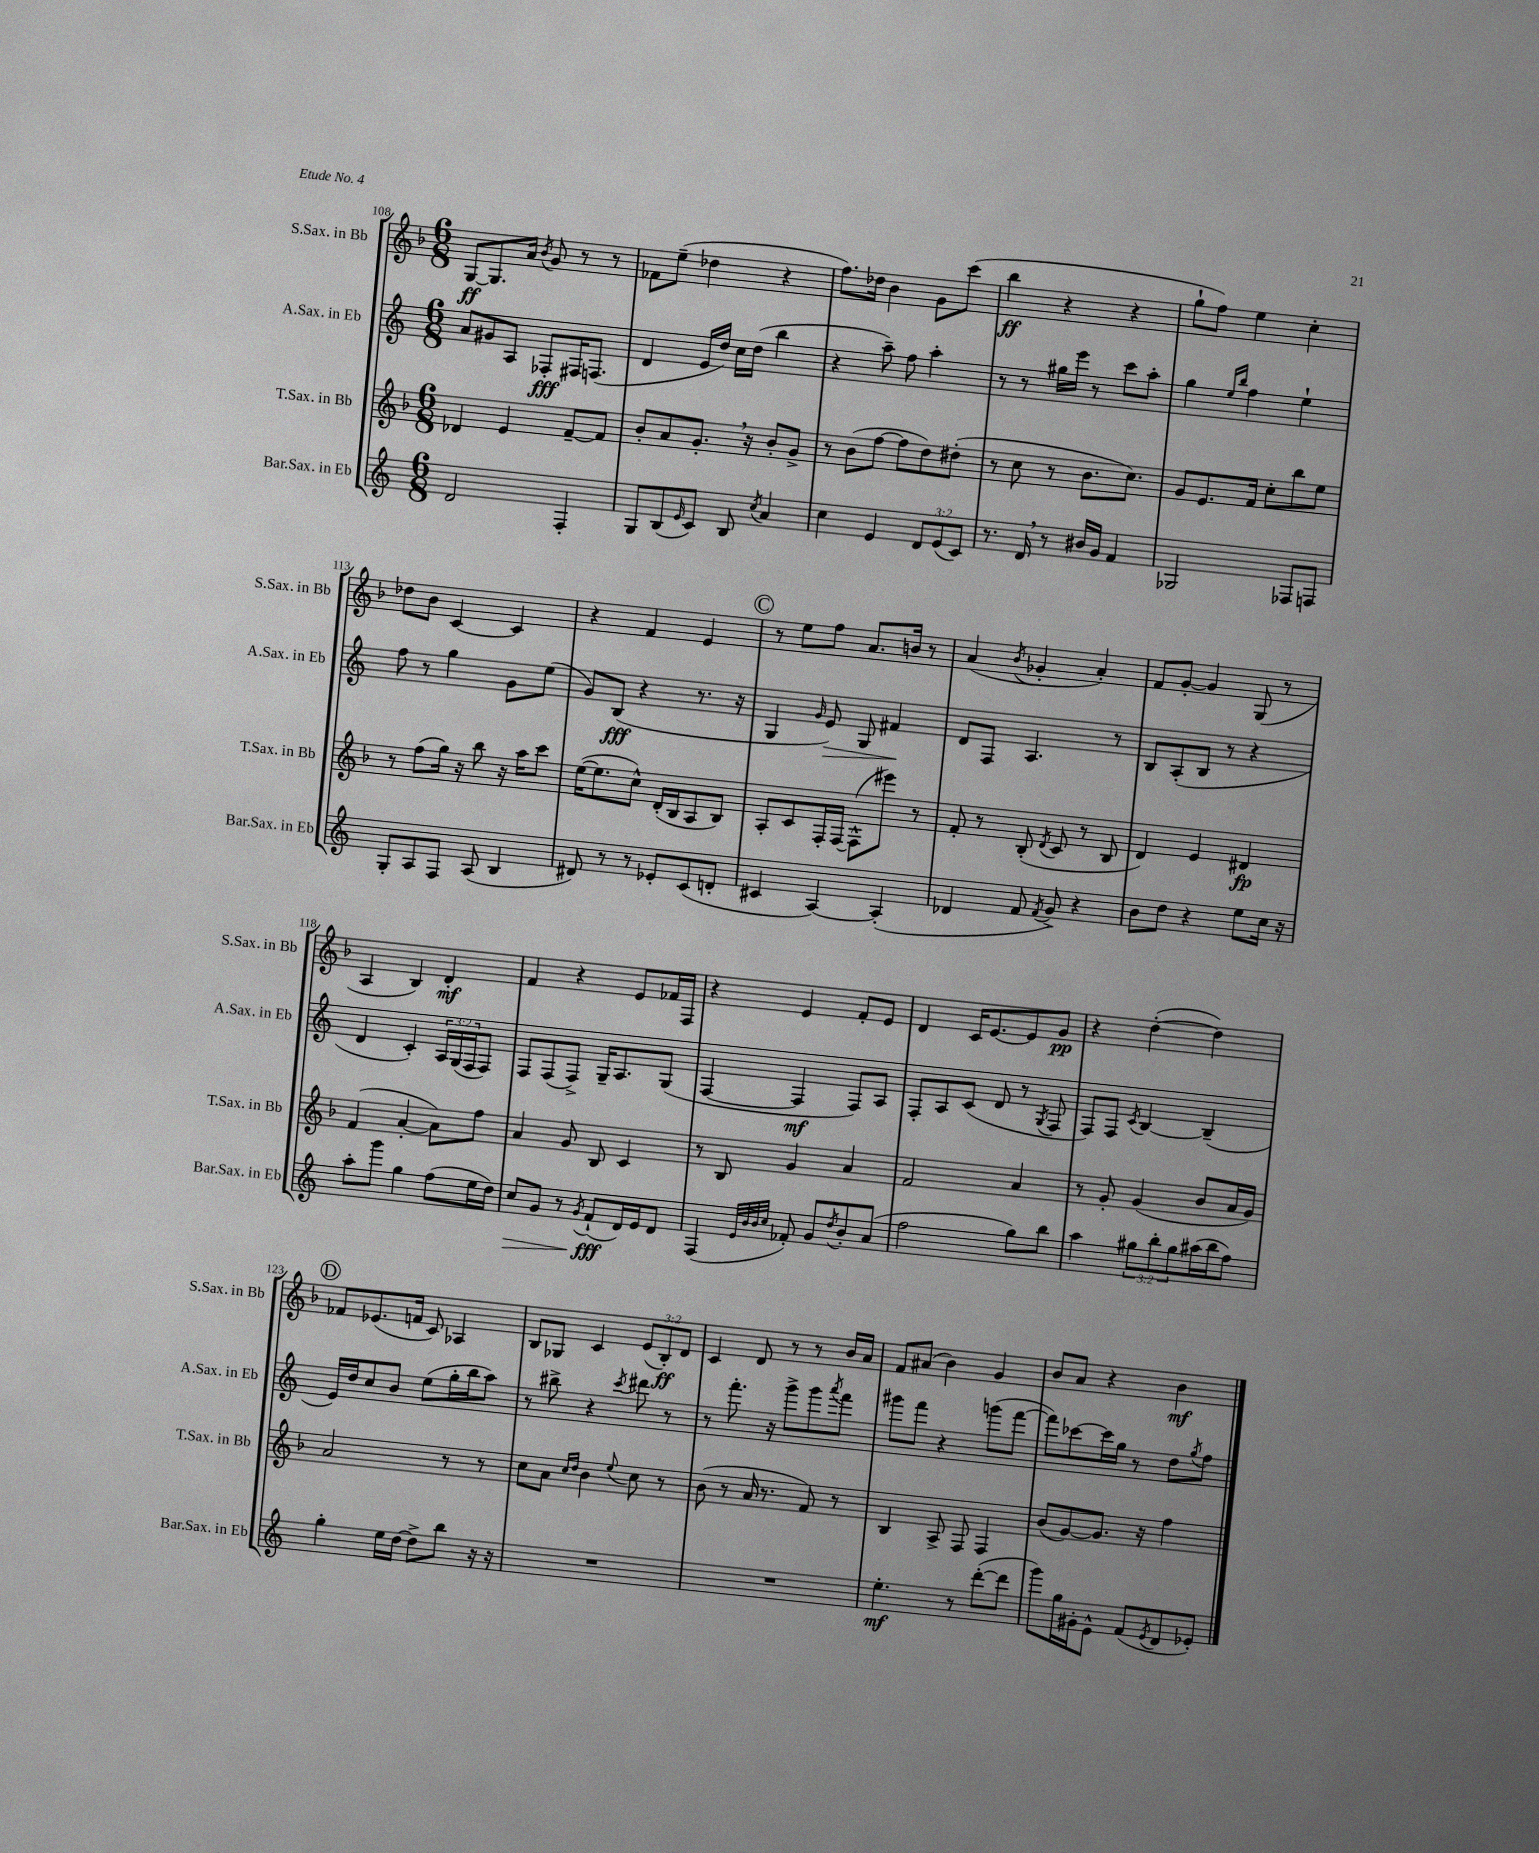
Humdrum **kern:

**kern	**kern	**kern	**kern
*staff4	*staff3	*staff2	*staff1
*clefG2	*clefG2	*clefG2	*clefG2
*k[]	*k[b-]	*k[]	*k[b-]
*M6/8	*M6/8	*M6/8	*M6/8
2d/	4d-/	8a/L	[8G/L
.	.	8g#/	8.G/]
.	4e/	8A/J	.
.	.	.	16a/Jk
.	.	.	8qb-/
.	.	8F-'/L	8g/
4F'/	[8f~/L	16F#/K	8r
.	.	(8.F/J	.
.	8f/]J	.	8r
=	=	=	=
8G/L	8b-'/L	4d/	8f-\L
(8B/	8a/	.	(8ee~\J
16qqe/	.	.	.
8c/J)	8.g'/J	16e/LL	4dd-\
.	.	16dd/JJ)	.
8B/	.	16cc\LL	.
.	16r	(16dd\JJ	.
8qcc/	.	.	.
4a/	8b-'/L	4bb\	4r
.	8g^/J	.	.
=	=	=	=
4cc\	8r	4r	8.ff\L)
.	(8b-\L	.	.
.	.	.	16dd-\Jk
4e/	[8ff\J	8aa~\)	4b-\
.	8ff\]L	8ff\	.
12d/L	8dd\)	4aa'\	8g\L
(12e/	.	.	.
.	(8dd#'\J	.	(8ccc\J
12c/J)	.	.	.
=	=	=	=
8.r	8r	8r	4bb-\
.	8cc\	8r	.
16d/	.	.	.
8r	8r	16gg#\LL	4r
.	.	16eee\JJ	.
16b#/LL	8.b-\L	8r	.
16g/JJ	.	.	.
4f/	.	8ccc\L	4r
.	8.cc\J)	.	.
.	.	8aa'\J	.
=	=	=	=
2G-/	8g/L	4gg\	8gg`\L
.	8.e/	.	8ff\J)
.	.	16qqee/LL	.
.	.	16qqbb/JJ	.
.	.	4ff\	4ee\
.	16f/Jk	.	.
.	8cc'\L	.	.
8F-/L	8bb-\	4ee`\	4cc'\
8F/J	8ee\J	.	.
=	=	=	=
8G'/L	8r	8ff\	8dd-\L
8A/	(8ff\L	8r	8b-\J
8F/J	16gg\Jk)	4gg\	[4c/
.	16r	.	.
(8A/	8bb-\	.	.
4B/	16r	8g\L	4c/]
.	16aa\LK	.	.
.	8ccc\J	(8ee\J	.
=	=	=	=
8d#/)	([16ee\LK	8g/L)	4r
.	8.ee\]	.	.
8r	.	(8B/J	.
8r	8cc^^\J)	4r	4f/
8e-'/L	(16d'/LL	.	.
.	16B-/J	.	.
(8c/	8A/	8.r	4e/
8d'/J	8B-/J)	.	.
.	.	16r	.
=	=	=	=
4c#/	8A'/L	4G/	8r
.	8c/	.	8ee\L
.	.	16qqg/	.
[4A/)	16F'/L	8e/)	8ff\J
.	[16F/JJ	.	.
.	(8F^^\]L	8G/	8.a/L
(4A'/]	8eee#\J)	4f#/	.
.	.	.	16b/Jk
.	8r	.	8r
=	=	=	=
4d-/	8f'/	8d/L	(4a/
.	8r	8F/J	.
.	.	.	8qb-/
8f/	(8B-'/	4.A/	4g-'/
8qf/	8qd/	.	.
8g^/)	8c/	.	.
4r	8r	.	4a'/)
.	8B-/	8r	.
=	=	=	=
8b\L	4d/)	8B/L	8f/L
8dd\J	.	(8A'/	[8g'/J
4r	4e/	8B/J	4g/]
.	.	8r	.
8ee\L	4d#/	4r	(8G/
16cc\Jk	.	.	8r
16r	.	.	.
=	=	=	=
8aa'\L	(4f/	4d/	4A/
8ggg\J	.	.	.
4gg\	[4a'/	4c'/)	4B-/)
(8ff\L	8a\]L)	24A/LL	4d'/
.	.	(24G/	.
.	.	24F/J	.
16ee\L	8ff\J	8F/J)	.
16dd\JJ)	.	.	.
=	=	=	=
8cc/L	4a/	8F/L	4f/
8g/J	.	(8F/	.
8r	8g/	8F^/J)	4r
8qg/	.	.	.
(8f`/L	8B-/	16G~/LK	.
.	.	8.A/	.
16d/L)	4c/	.	8e/L
16e/J	.	.	.
8d/J	.	(8G/J	16f-/L
.	.	.	16F/JJ
=	=	=	=
(4F/	8r	[4F/	4r
.	8B-/	.	.
32qqe/LLL	.	.	.
32qqb/	.	.	.
32qqb/	.	.	.
32qqcc/JJJ	.	.	.
8f-'/)	4g/	4F/]	4e/
8g/L	.	.	.
8qdd/	.	.	.
8b'/	4a/	8F/L)	8f'/L
(8a/J	.	8A/J	8e/J
=	=	=	=
2ff\	2f/	8F'/L	4d/
.	.	8A/	.
.	.	(8c/J	16c/LK
.	.	.	[8.e/
.	.	8d/	.
8gg\L)	4a/	8r	8e/]
.	.	8qG/	.
8bb\J	.	8F/	8g/J
=	=	=	=
4aa\	8r	8F/L)	4r
.	8g'/	8F/J	.
.	.	8qc/	.
12gg#\L	(4g/	[4B/	([4dd'\
12bb'\	.	.	.
12gg#\	.	.	.
(16aa#\L	8b-/L	(4B~/]	4dd\])
16bb\J	.	.	.
8ff\J)	16a/L	.	.
.	16g/JJ)	.	.
=	=	=	=
4gg'\	2a/	16e/LL)	8f-/L
.	.	16dd/J	.
.	.	8cc/	(8.e-/
16ee\LL	.	8b/J	.
[16dd\JJ	.	.	16f/Jk
8dd^\]L	.	(8ee\L	8c/)
8bb\J	8r	16gg'\L	4A-/
.	.	16bb\J	.
16r	8r	8aa\J)	.
16r	.	.	.
=	=	=	=
2.r	8cc\L	8r	8B-/L
.	8a\J	8bb#^\	8G-/J
.	16qqcc/LL	.	.
.	16qqdd/JJ	.	.
.	4b-\	4r	4c/
.	8qqee/	8qccc/	.
.	8cc\	8ddd#\	(12e/L
.	.	.	12B-'/)
.	8r	8r	.
.	.	.	12d/J
=	=	=	=
2.r	(8b-\	8r	4c/
.	8r	8.fff'\	.
.	16a/	.	8d/
.	8.r	16r	.
.	.	8ggg^\L	8r
.	8f/)	8ggg\	8r
.	.	8qaaa/	.
.	8r	8fff\J	16b-/LL
.	.	.	16a/JJ
=	=	=	=
4.ee'\	4B-/	8ggg#\L	8f/L
.	.	8fff\J	(8a#/J
.	8A^/	4r	4b-\)
8r	8F/	.	.
([8ddd'\L	4F/	(8ggg\L	4g/
8ddd\]J	.	[8fff\J	.
=	=	=	=
8ggg\L)	(8b-/L	8fff\]L)	8b-/L
16gg\L	[8g/)	[8ccc-\	8a/J
16g#'\J	.	.	.
8e^^\J	8.g/]J	16ccc-\]L	4r
.	.	16gg\JJ	.
(8f/L	.	8r	.
.	16r	.	.
8qe/	.	.	.
8d/	4ff\	8dd\L	4b-\
.	.	8qgg/	.
8e-'/J)	.	8ff\J	.
==	==	==	==
*-	*-	*-	*-
